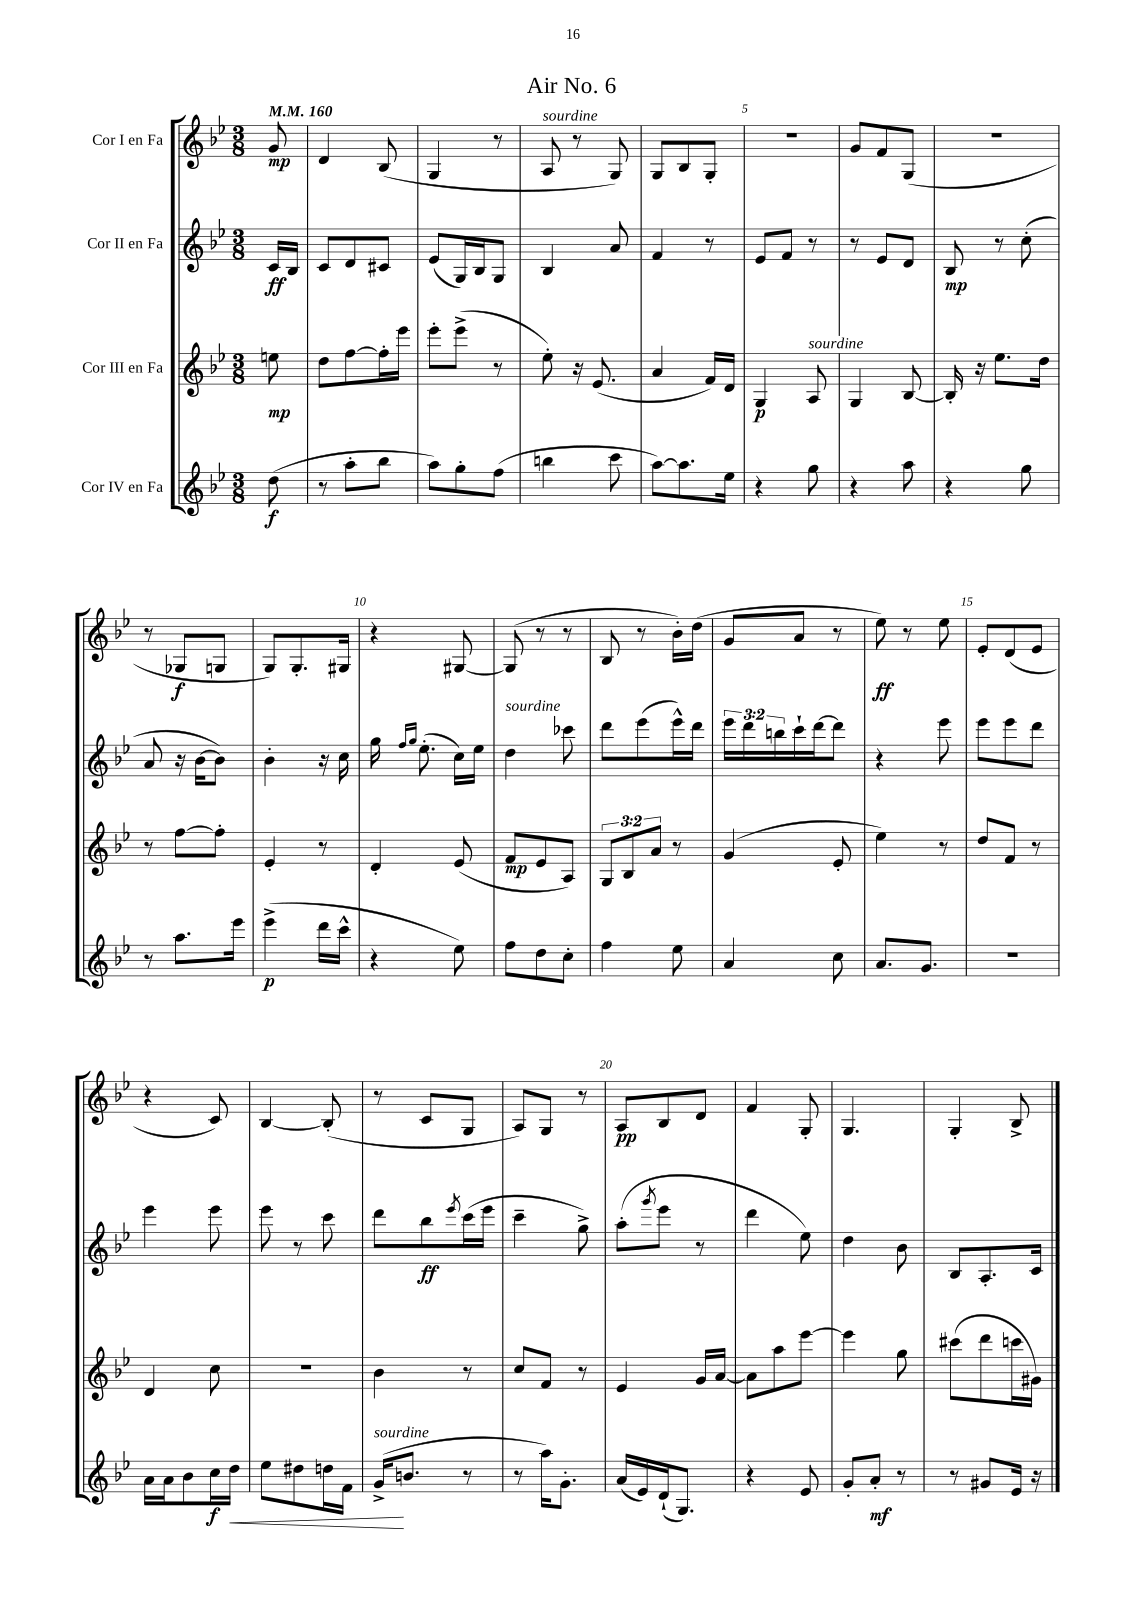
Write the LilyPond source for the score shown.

\header { title = "Air No. 6" }
<<
\new StaffGroup <<
\new Staff = "s0" \with { instrumentName = "Cor I en Fa" } {
    \clef treble \key bes \major \numericTimeSignature \time 3/8 \partial 8 \tempo 4 = 160
    g'8\mp |
    d'4 bes8( |
    g4 r8 |
    a8^\markup { \italic "sourdine" } r8 g8) |
    g8 bes8 g8-. |
    R4. |
    g'8 f'8 g8( |
    R4. |
    r8 ges8\f g8 |
    g8) g8.-. gis16 |
    r4 gis8~ |
    gis8( r8 r8 |
    bes8 r8 bes'16-.) d''16( |
    g'8 a'8 r8 |
    ees''8\ff) r8 ees''8 |
    ees'8-. d'8( ees'8 |
    r4 c'8) |
    bes4~ bes8-.( |
    r8 c'8 g8 |
    a8) g8 r8 |
    a8\pp bes8 d'8 |
    f'4 g8-. |
    g4. |
    g4-. bes8-> \bar "|." |
}
\new Staff = "s1" \with { instrumentName = "Cor II en Fa" } {
    \clef treble \key bes \major \numericTimeSignature \time 3/8 \override Staff.TupletNumber.text = #tuplet-number::calc-fraction-text \partial 8
    c'16\ff bes16 |
    c'8 d'8 cis'8 |
    ees'8( g16) bes16 g8 |
    bes4 a'8 |
    f'4 r8 |
    ees'8 f'8 r8 |
    r8 ees'8 d'8 |
    bes8\mp r8 c''8-.( |
    a'8 r16 bes'16~ bes'8) |
    bes'4-. r16 c''16 |
    g''16 \grace { f''16 g''16 } ees''8.-.( c''16) ees''16 |
    d''4^\markup { \italic "sourdine" } ces'''8 |
    d'''8 ees'''8( ees'''16-^) d'''16 |
    \tuplet 3/2 { ees'''16 d'''16 b''16 } c'''16-! d'''16~ d'''8 |
    r4 ees'''8 |
    ees'''8 ees'''8 d'''8 |
    ees'''4 ees'''8 |
    ees'''8 r8 c'''8 |
    d'''8 bes''8\ff \acciaccatura { ees'''8 } c'''16( ees'''16 |
    c'''4-- g''8->) |
    a''8-.( \acciaccatura { g'''8 } ees'''8 r8 |
    d'''4 ees''8) |
    d''4 bes'8 |
    bes8 a8.-. c'16 \bar "|." |
}
\new Staff = "s2" \with { instrumentName = "Cor III en Fa" } {
    \clef treble \key bes \major \numericTimeSignature \time 3/8 \override Staff.TupletNumber.text = #tuplet-number::calc-fraction-text \partial 8
    e''8\mp |
    d''8 f''8~ f''16-. ees'''16 |
    ees'''8-. ees'''8->( r8 |
    ees''8-.) r16 ees'8.( |
    a'4 f'16) d'16 |
    g4\p a8^\markup { \italic "sourdine" } |
    g4 bes8~ |
    bes16-. r16 ees''8. d''16 |
    r8 f''8~ f''8-. |
    ees'4-. r8 |
    d'4-. ees'8( |
    f'8\mp ees'8 a8) |
    \tuplet 3/2 { g8 bes8 a'8 } r8 |
    g'4( ees'8-. |
    ees''4) r8 |
    d''8 f'8 r8 |
    d'4 c''8 |
    R4. |
    bes'4 r8 |
    c''8 f'8 r8 |
    ees'4 g'16 a'16~ |
    a'8 a''8 ees'''8~ |
    ees'''4 g''8 |
    cis'''8( d'''8 c'''16 gis'16) \bar "|." |
}
\new Staff = "s3" \with { instrumentName = "Cor IV en Fa" } {
    \clef treble \key bes \major \numericTimeSignature \time 3/8 \partial 8
    d''8\f( |
    r8 a''8-. bes''8 |
    a''8) g''8-. f''8( |
    b''4 c'''8 |
    a''8~) a''8. ees''16 |
    r4 g''8 |
    r4 a''8 |
    r4 g''8 |
    r8 a''8. ees'''16 |
    ees'''4->\p( d'''16 c'''16-^ |
    r4 ees''8) |
    f''8 d''8 c''8-. |
    f''4 ees''8 |
    a'4 c''8 |
    a'8. g'8. |
    R4. |
    a'16 a'16 bes'8 c''16\f d''16\< |
    ees''8 dis''8 d''16 f'16 |
    g'16->\!^\markup { \italic "sourdine" }( b'8. r8 |
    r8 a''16) g'8.-. |
    a'16( ees'16) d'16-!( g8.) |
    r4 ees'8 |
    g'8-. a'8-.\mf r8 |
    r8 gis'8 ees'16 r16 \bar "|." |
}
>>
>>
\layout { \context { \Score \override BarNumber.break-visibility = ##(#f #t #t) barNumberVisibility = #(every-nth-bar-number-visible 5) } }
